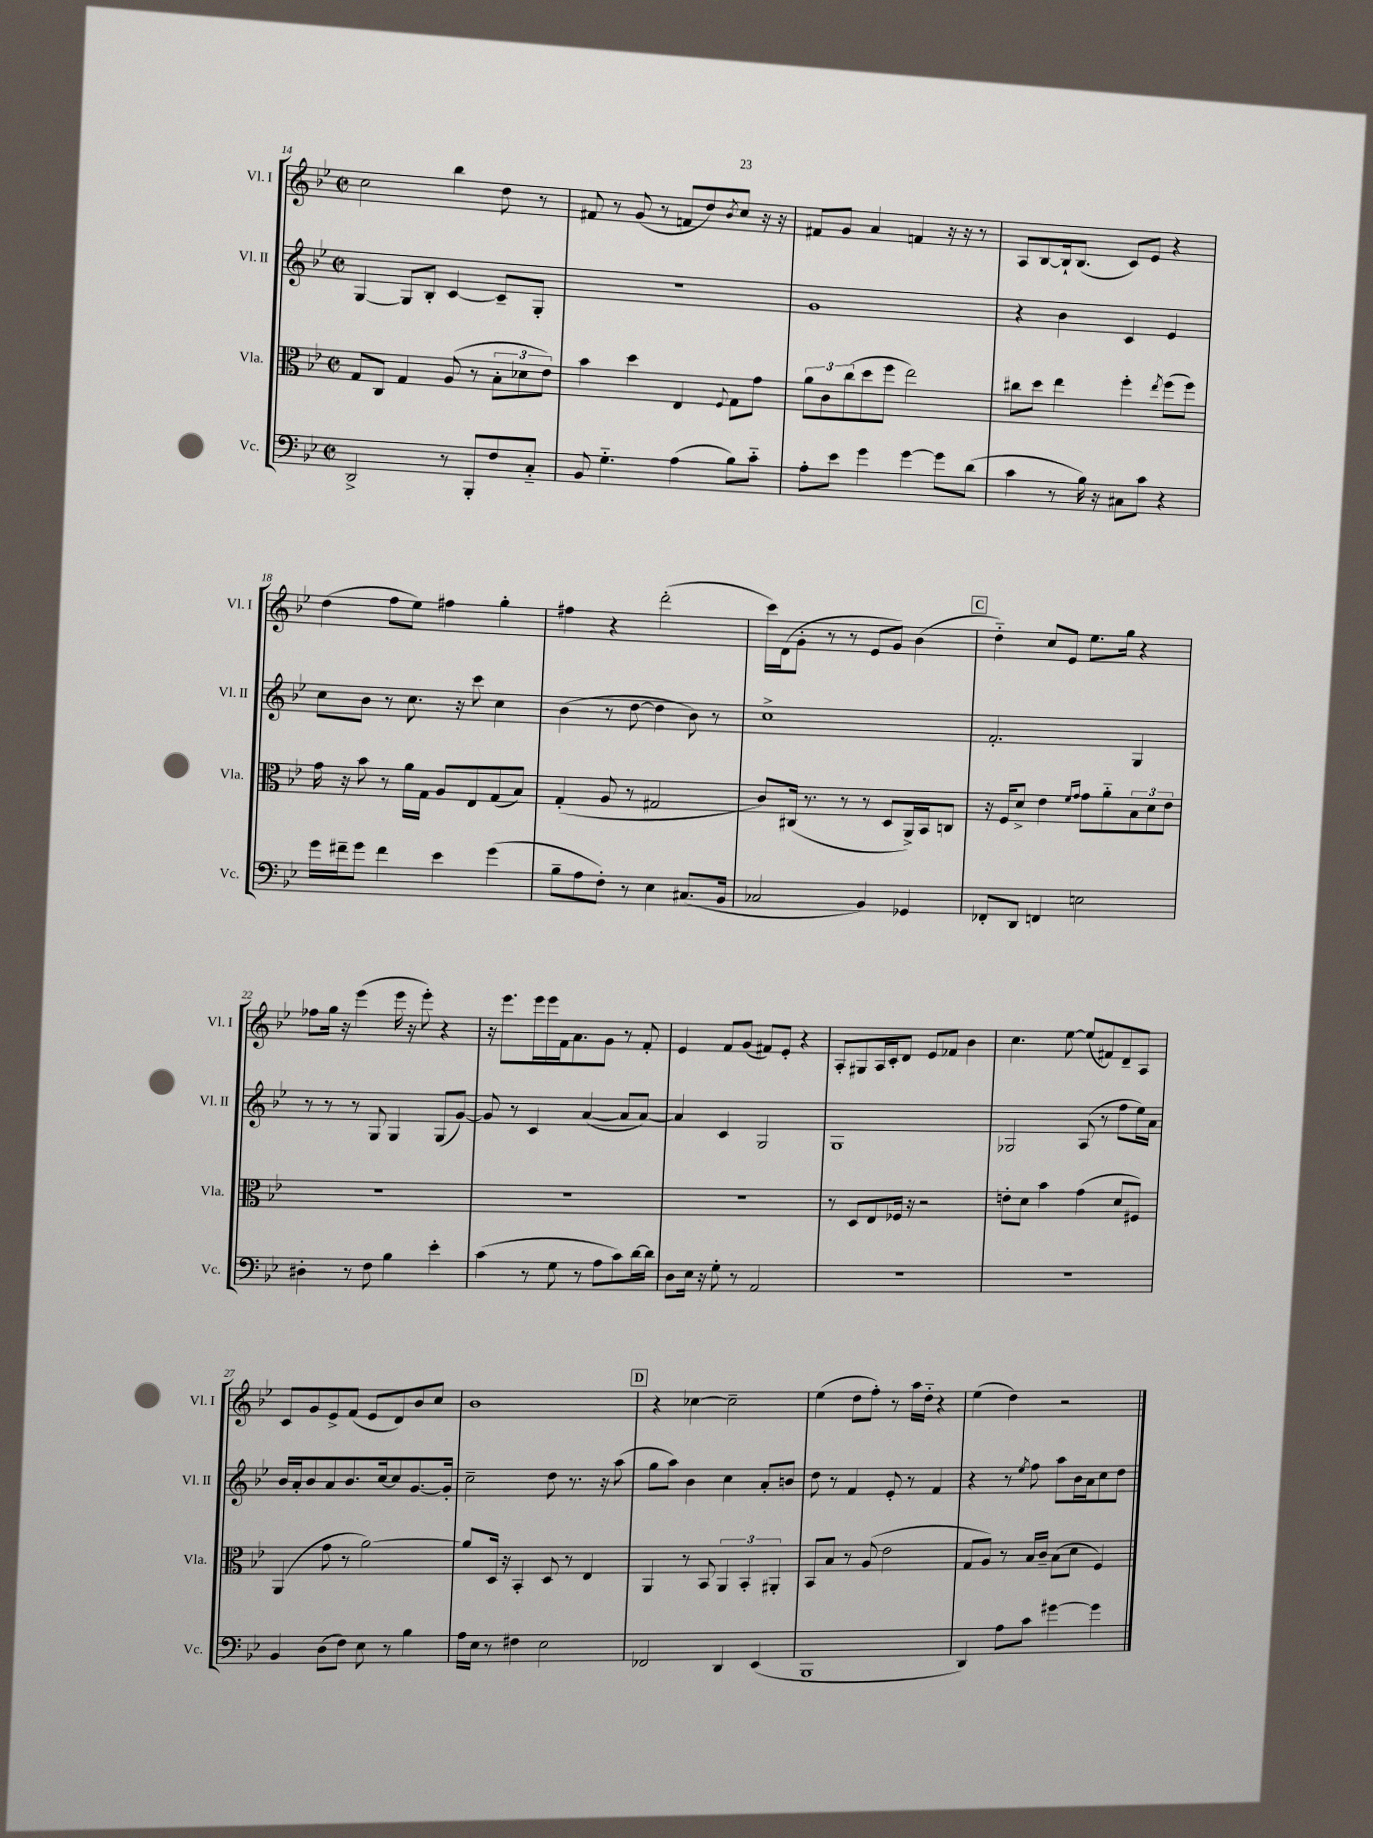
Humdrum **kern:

**kern	**kern	**kern	**kern
*staff4	*staff3	*staff2	*staff1
*clefF4	*clefC3	*clefG2	*clefG2
*k[b-e-]	*k[b-e-]	*k[b-e-]	*k[b-e-]
*M2/2	*M2/2	*M2/2	*M2/2
*met(c|)	*met(c|)	*met(c|)	*met(c|)
2DD^/	8G/L	[4G/	2cc\
.	8C/J	.	.
.	4G/	8G/]L	.
.	.	8B-'/J	.
8r	(8A/	[4c/	4bb-\
8BBB-'/L	8r	.	.
8F/	12B-'\L	8c~/]L	8dd\
.	12d-\	.	.
8C'~/J	.	8G'/J	8r
.	12e-\J)	.	.
=	=	=	=
8BB-/	4b-\	1r	8f#/
4.G'~\	.	.	8r
.	4dd\	.	(8g/
.	.	.	8r
(4A\	4E-/	.	8f/L
.	.	.	8dd/)
.	8qqF/	.	8qb-/
8B-\L)	8G\L	.	8cc/J
8c'~\J	8g\J	.	16r
.	.	.	16r
=	=	=	=
8A'\L	12a\L	1g	8f#/L
.	12c\	.	.
8e-\J	.	.	8g/J
.	(12cc\	.	.
4g\	8dd\	.	4a/
.	8ff\J	.	.
[4g\	2ee-\)	.	4f/
8g\]L	.	.	16r
.	.	.	16r
(8d\J	.	.	8r
=	=	=	=
4c\	8cc#\L	4r	8A/L
.	8dd\J	.	[8B-/
8r	4ee-\	4b-\	16B-`/]k
.	.	.	(8.B-/J
16B-\)	.	.	.
16r	.	.	.
8C#\L	4ff'\	4c/	8c/L)
8c\J	.	.	8e-/J
.	8qee-/	.	.
4r	(8ff\L	4e-/	4r
.	8ff\J)	.	.
=	=	=	=
16g\LL	16g\	8cc\L	(4dd\
16f#~\J	16r	.	.
8g\J	8b-\	8b-\J	.
4f#\	8r	8r	8ff\L
.	16a\LL	8.cc\	8ee-\J)
.	16G\JJ	.	.
4e-\	8A/L	.	4ff#\
.	.	16r	.
.	8E-/	8ccc\	.
(4g\	(8G/	4cc\	4gg'\
.	8B-/J)	.	.
=	=	=	=
8B-~\L	(4G'/	(4b-\	4ff#\
8A\	.	.	.
8F'\J)	8A/	8r	4r
8r	8r	[8dd\	.
4E-\	2G#/	4dd\]	(2ddd'\
(8.C#/L	.	8b-\)	.
.	.	8r	.
16BB-/Jk	.	.	.
=	=	=	=
2C-/	8c/L)	1cc^	16ccc\LL)
.	.	.	(16d\J
.	(16C#/Jk	.	8g'\J
.	8.r	.	.
.	.	.	8r
.	8r	.	8r
4BB-/)	8r	.	8e-/L
.	8D/L	.	8g/J)
4GG-/	16AA^/L)	.	(4b-\
.	16BB-/J	.	.
.	8C/J	.	.
=	=	=	=
8FF-'/L	16r	2.f'/	4dd'~\)
.	16F/LK	.	.
8DD/J	8d^/J	.	.
4FF/	4e-\	.	8cc/L
.	.	.	8e-/J
.	16qqf/LL	.	.
.	16qqg/JJ	.	.
2E\	8g\L	.	8.ee-\L
.	8a'~\	.	.
.	.	.	16gg\Jk
.	12B-\	4G/	4r
.	12d\	.	.
.	12e-\J	.	.
=	=	=	=
4D#'\	1r	8r	8ff-\L
.	.	8r	16gg\Jk
.	.	.	16r
8r	.	8r	(4eee-\
8F\	.	8G/	.
4B-\	.	4G/	16eee-\
.	.	.	16r
.	.	.	8eee-'\)
4e-'\	.	(8G/L	4r
.	.	[8g/J)	.
=	=	=	=
(4c\	1r	8g/]	16r
.	.	.	8.eee-\L
.	.	8r	.
8r	.	4c/	16eee-\L
.	.	.	16eee-\
8G\	.	.	16f\J
.	.	.	8.a\
8r	.	([4a/	.
8A\L	.	.	8g\J
8c\)	.	8a/]L	8r
[16d\L	.	[8a/J)	8f'/
16d\]JJ	.	.	.
=	=	=	=
8D\L	1r	4a/]	4e-/
16E-\Jk	.	.	.
16r	.	.	.
8G'\	.	4c/	8f/L
8r	.	.	(8g/J
2AA/	.	2G/	8f#/L)
.	.	.	8e-'/J
.	.	.	4r
=	=	=	=
1r	8r	1G	8A'/L
.	8D/L	.	8G#/
.	8E-/	.	16A/L
.	.	.	16c'/J
.	16F-/Jk	.	8d/J
.	16r	.	.
.	2r	.	8e-/L
.	.	.	8f-/J
.	.	.	4b-\
=	=	=	=
1r	8e'\L	2G-/	4.cc\
.	8d\J	.	.
.	4b-\	.	.
.	.	.	[8ee-\
.	(4g\	(8A/	(8ee-/]L
.	.	8r	8f#/)
.	8d/L	8ff\L	8d~/
.	8F#/J)	16ee-\L)	8A/J
.	.	16a\JJ	.
=	=	=	=
4BB-/	(4AA/	16b-/LL	8c/L
.	.	16a'/J	.
.	.	8b-/	8g/
(8D\L	8g\	8a/	8e-^/
8F\J)	8r	8.b-/	(8f/J
8E-\	[2a\)	.	8e-/L
.	.	[16cc/k	.
8r	.	8cc/]	8d/)
4B-\	.	[8.g/	8b-/
.	.	.	8cc/J
.	.	16g'/]Jk	.
=	=	=	=
16A\LL	8a/]L	2cc~\	1b-
16E-\JJ	.	.	.
8r	16D/Jk	.	.
.	16r	.	.
4F#\	4BB-'/	.	.
2E-\	8D/	8dd\	.
.	8r	8.r	.
.	4E-/	.	.
.	.	16r	.
.	.	(8aa\	.
=	=	=	=
2FF-/	4AA/	8gg\L	4r
.	.	8aa\J)	.
.	8r	4b-\	[4cc-\
.	8BB-/	.	.
4DD/	6AA/	4cc\	2cc-~\]
.	6BB-'/	.	.
(4EE-/	.	8a'/L	.
.	6AA#'/	.	.
.	.	8b/J	.
=	=	=	=
1BBB-	8BB-/L	8dd\	(4ee-\
.	8B-/J	8r	.
.	8r	4f/	8dd\L
.	(8A/	.	8ff'\J)
.	2e-\	8e-'/	8r
.	.	8r	16aa\LL
.	.	.	16dd'~\JJ
.	.	4f/	4r
=	=	=	=
4DD/)	8G/L	4r	(4ee-\
.	8A/J)	.	.
8A\L	8r	8r	4dd\)
.	.	8qee-/	.
8c\J	16B-/LL	8ff\	.
.	16c~/JJ	.	.
[4g#\	(8B-\L	8aa\L	2r
.	8d\J	16b-\L	.
.	.	16a\J	.
4g#\]	4F/)	8cc\	.
.	.	8dd\J	.
==	==	==	==
*-	*-	*-	*-
